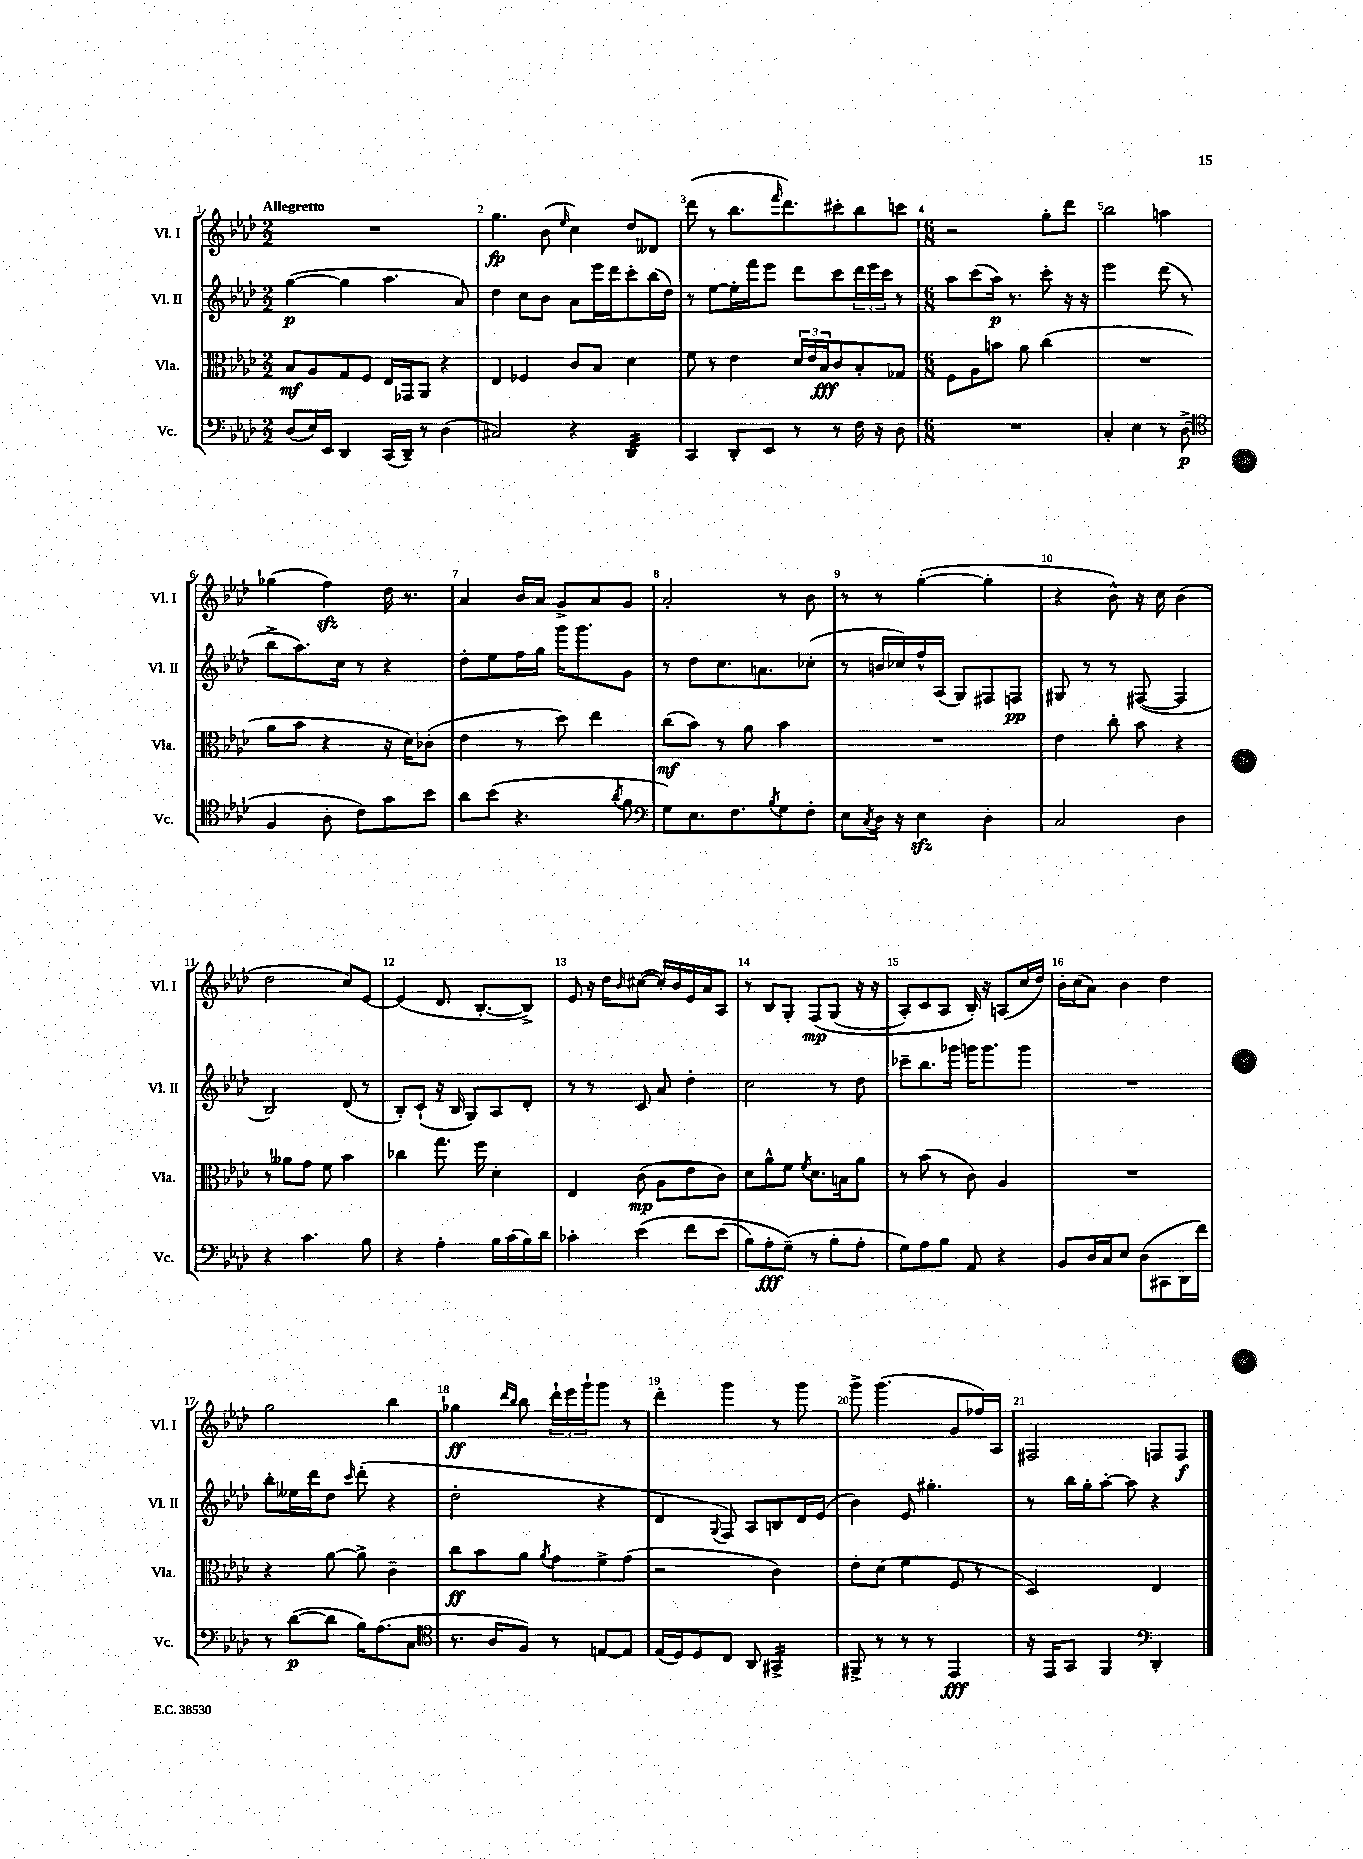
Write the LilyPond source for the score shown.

<<
\new StaffGroup <<
\new Staff = "s0" \with { instrumentName = "Vl. I" shortInstrumentName = "Vl. I" } {
    \clef treble \key aes \major \numericTimeSignature \time 2/2 \tempo "Allegretto"
    R1 |
    g''4.\fp bes'8( \grace { ees''16 } c''4) des''8 deses'8 |
    des'''8( r8 bes''8. \grace { f'''16 } des'''8.) cis'''8-. bes''8 c'''8 |
    \numericTimeSignature \time 6/8 r2 g''8-. des'''8 |
    bes''2 a''4 |
    ges''4( f''4\sfz) des''16 r8. |
    aes'4 bes'16 aes'16 g'8-> aes'8 g'8 |
    aes'2-. r8 bes'8 |
    r8 r8 g''4~-.( g''4-. |
    r4 bes'8-^) r16 c''16 bes'4( |
    des''2 c''8) ees'8~ |
    ees'4( des'8. bes8.~-. bes8->) |
    ees'8 r16 des''16 \grace { bes'16 } cis''8~( cis''16-.) bes'16 ees'16 aes'16 aes8 |
    r8 bes8 g8-. f8\mp\( g8( r16 r16 |
    aes8-.) c'8 aes8 bes16-.\) r16 a8( c''16 des''16) |
    bes'16-. c''16( aes'8) bes'4 des''4 |
    g''2 bes''4 |
    ges''4\ff \grace { des'''16 bes''16 } bes''8 \tuplet 3/2 { des'''16-! ees'''16 g'''16-! } g'''8 r8 |
    des'''4-. g'''4 r8 g'''8 |
    g'''8-> g'''4.( g'8 fes''16) aes16 |
    fis2 f8 f8\f \bar "|." |
}
\new Staff = "s1" \with { instrumentName = "Vl. II" shortInstrumentName = "Vl. II" } {
    \clef treble \key aes \major \numericTimeSignature \time 2/2
    g''4~\p( g''4 aes''4. aes'8) |
    des''4 c''8 bes'8 aes'8 ees'''16 des'''16 c'''8-. bes''16( des''16) |
    r8 ees''8~ ees''16-. f'''16 ees'''8 des'''8 c'''8 \tuplet 3/2 { des'''16 ees'''16 c'''16 } r8 |
    \numericTimeSignature \time 6/8 aes''8 c'''8( aes''16\p) r8. c'''8-. r16 r16 |
    ees'''2 des'''8( r8 |
    bes''8-> aes''8.) c''16 r8 r4 |
    des''8-. ees''8 f''16 g''16 g'''16 g'''8. g'8 |
    r8 des''8 c''8. a'8. ces''8-.( |
    r8 b'16 ces''16) f''16-^ aes16( g8) fis8 f8\pp |
    gis8 r8 r8 fis8~( fis4 |
    bes2) des'8( r8 |
    bes8-.) c'8-!( r16 bes16 g8) aes8 des'8-. |
    r8 r8 c'8 aes'8 des''4-. |
    c''2 r8 des''8 |
    ces'''8-- bes''8. ges'''16 g'''16 g'''8. g'''8 |
    R2. |
    bes''8-. eeses''16 des'''16 des''8 \grace { c'''16 } des'''8-.( r4 |
    des''2-. r4 |
    des'4 \appoggiatura { g8 } f8) aes8 b8 des'16 ees'16( |
    bes'4) ees'8 gis''4.-. |
    r8 bes''16 g''16-. aes''8~-. aes''8 r4 \bar "|." |
}
\new Staff = "s2" \with { instrumentName = "Vla." shortInstrumentName = "Vla." } {
    \clef alto \key aes \major \numericTimeSignature \time 2/2
    bes8\mf aes8 g8 f8 ees16 ges,16 aes,8 r4 |
    ees4 fes4 c'8 bes8 des'4 |
    f'8 r8 ees'4 \tuplet 3/2 { des'16 ees'16 bes16\fff } c'8 bes8-. ges8 |
    \numericTimeSignature \time 6/8 f8 aes8 b'8 aes'8 c''4( |
    R2. |
    aes'8 bes'8 r4 r16 des'16) ces'8-.( |
    ees'4 r8 des''8) ees''4 |
    c''8\mf( bes'8) r8 aes'8 bes'4 |
    R2. |
    ees'4 c''8-. bes'8 r4 |
    r8 aeses'8 g'8 f'8 bes'4 |
    ces''4 g''8. f''16 des'4-. |
    ees4 c'8\mp( aes8 ees'8 c'8) |
    des'8 aes'8-^ f'8 \acciaccatura { f'8 } des'8. b16 aes'8 |
    r8 bes'8( r8 c'8) aes4 |
    R2. |
    r4 aes'8~ aes'8-> c'4-- |
    c''8\ff bes'8 aes'8 \acciaccatura { aes'8 } g'8 f'8-> g'8( |
    r2 c'4) |
    ees'8-. des'8( f'4 f8 r8 |
    des2) ees4 \bar "|." |
}
\new Staff = "s3" \with { instrumentName = "Vc." shortInstrumentName = "Vc." } {
    \clef bass \key aes \major \numericTimeSignature \time 2/2
    des8( ees16) ees,16 des,4 c,16( des,16--) r8 des4( |
    cis2) r4 des,4:32 |
    c,4 des,8-. ees,8 r8 r8 f16 r16 des8 |
    \numericTimeSignature \time 6/8 R2. |
    c4-. ees4 r8 des8->\p( |
    \clef tenor f4 aes8-. c'8) g'8 bes'8 |
    aes'8 bes'8( r4. \acciaccatura { aes'8 } f'8 |
    \clef bass g8) ees8. f8. \acciaccatura { bes8 } g8 f8-. |
    ees8 \acciaccatura { c8 } des16 r16 ees4\sfz des4-. |
    c2 des4 |
    r4 c'4. bes8 |
    r4 aes4-. bes16 c'16( bes16) des'16 |
    ces'4-. ees'4\( f'8 ees'8( |
    bes8) aes8-.\fff g8--(\) r8 bes8-. aes8-. |
    g8) aes8 bes8 aes,8 r4 |
    bes,8 des16 c16 ees8 des8( cis,8 des,16 f'16) |
    r8 des'8~\p( des'8 bes16) aes8.( c8 |
    \clef tenor r8. aes16 f8) r8 e8~ e8 |
    ees16( des16) des8 c8 aes,8 gis,4:16-> |
    fis,8-> r8 r8 r8 ees,4\fff |
    r16 ees,16 g,8 f,4 \clef bass des,4-. \bar "|." |
}
>>
>>
\layout { \context { \Score \override BarNumber.break-visibility = ##(#f #t #t) barNumberVisibility = #all-bar-numbers-visible } }
